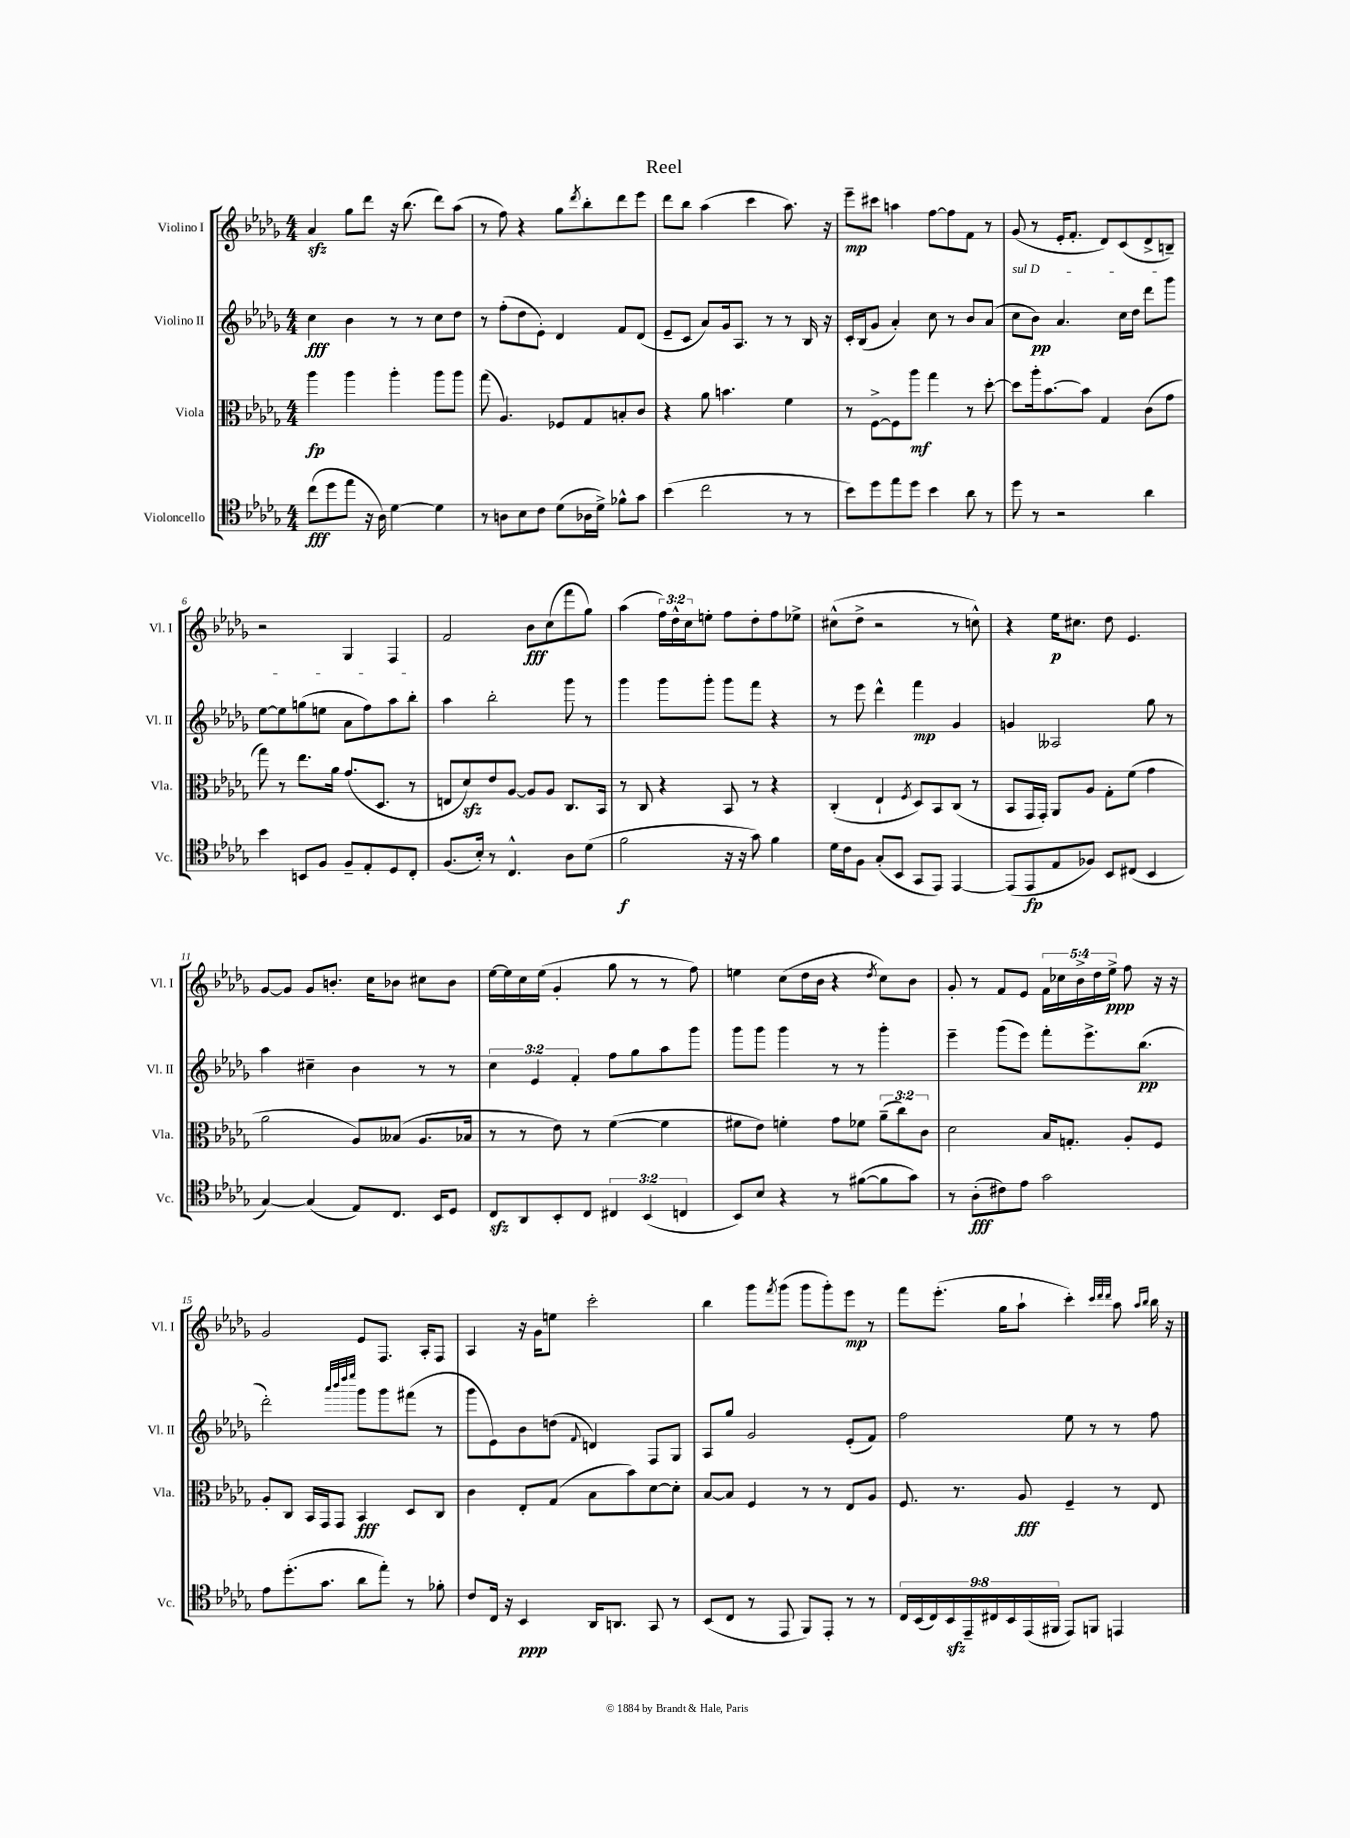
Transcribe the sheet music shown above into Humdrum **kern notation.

**kern	**kern	**kern	**kern
*staff4	*staff3	*staff2	*staff1
*clefC4	*clefC3	*clefG2	*clefG2
*k[b-e-a-d-g-]	*k[b-e-a-d-g-]	*k[b-e-a-d-g-]	*k[b-e-a-d-g-]
*M4/4	*M4/4	*M4/4	*M4/4
(8cc	4aa-	4cc	4a-
8dd-	.	.	.
8ee-	4aa-	4b-	8gg-
16r	.	.	8ddd-
16A-)	.	.	.
[4d-	4aa-'	8r	16r
.	.	.	(8.bb-
.	.	8r	.
4d-]	8aa-	8cc	8ddd-)
.	8aa-	8dd-	(8aa-
=	=	=	=
8r	(8gg-	8r	8r
8A	4.A-)	(8ff'	8ff)
8B-	.	8dd-	4r
8c	.	8e-')	.
(8d-	8F-	4d-	8gg-
.	.	.	8qddd-
16A-	8G-	.	8bb-'
16d-^)	.	.	.
8f-^^	8B'	8f	8ddd-
8g-	8c	(8d-	8eee-
=	=	=	=
(4b-	4r	8e-~	8ddd-
.	.	8c	8bb-
2cc	8a-	8a-)	(4aa-
.	4.b	16g-	.
.	.	8.A-	.
.	.	.	4ccc
.	.	8r	.
8r	4f	8r	8.aa-)
8r	.	16B-	.
.	.	16r	16r
=	=	=	=
8b-)	8r	16c'	8eee-~
.	.	(16B-	.
8dd-	[8F^	8g-	8ccc#
8ee-	8F]	4a-')	4aa
8dd-	8aa-	.	.
4b-	4gg-	8cc	[8ff
.	.	8r	8ff]
8a-	8r	8b-	8f
8r	[8dd-'	(8a-	8r
=	=	=	=
8dd-	8dd-]	8cc	(8g-
8r	16aa-'	8b-)	8r
.	[8.b-	.	.
2r	.	4.a-	16e-'
.	.	.	8.f'
.	8b-]	.	.
.	4G-	.	8d-)
.	.	16cc	(8c
.	.	16dd-	.
4a-	(8c	8ddd-	8d-^
.	8g-	8ggg-	8B~)
=	=	=	=
4b-	8gg-)	[8ee-	2r
.	8r	8ee-]	.
8BB	8.ee-	(8gg	.
8F	.	8ee	.
.	16a-	.	.
8F~	(8.g-	8a-	4G-
8E-'	.	8ff)	.
.	8.D-	.	.
8D-	.	8aa-	4F
8C'	8r	8bb-'	.
=	=	=	=
(8.F	8E	4aa-	2f
.	8d-)	.	.
16B-')	.	.	.
8r	8e-	2bb-'	.
4.C^^	[8A-	.	.
.	8A-]	.	8b-
.	8A-	.	(8cc
8A-	8.C	8ggg-	8fff
(8d-	.	8r	8gg-)
.	16BB-	.	.
=	=	=	=
2f	8r	4ggg-	(4aa-
.	8C	.	.
.	4r	8ggg-	24ff)
.	.	.	24dd-^^
.	.	.	24cc
.	.	8ggg-'	8ee'
16r	8BB-	8ggg-	8ff
16r	.	.	.
8g-)	8r	8fff	8dd-'
4f	4r	4r	8ff
.	.	.	8ee-^
=	=	=	=
16d-	(4C'	8r	(8cc#^^
16c	.	.	.
8F	.	8eee-	8dd-^
(8G-'	4E-`	4ddd-^^	2r
8BB-	.	.	.
.	8qF	.	.
8GG-	8D-)	4fff	.
8EE-)	8BB-	.	.
[4EE-	(8C	4g-	8r
.	8r	.	8cc^^)
=	=	=	=
(8EE-]	8BB-	4g	4r
8EE-	16GG-	.	.
.	16GG-')	.	.
8E-	8AA-	2A--	16ee-
.	.	.	8.cc#
8F-)	8A-	.	.
8BB-	8G-'	.	8dd-
(8C#	(8f	.	4.e-
4BB-	4g-	8gg-	.
.	.	8r	.
=	=	=	=
[4G-)	2a-	4aa-	[8g-
.	.	.	8g-]
(4G-]	.	4cc#~	8g-
.	.	.	8.b'
8E-)	8A-)	4b-	.
.	.	.	16cc
8.C	(8B--	.	8b-
.	8.A-	8r	8cc#
16BB-	.	.	.
8D-	.	8r	8b-
.	16B-	.	.
=	=	=	=
8C	8r	6cc	[16ee-
.	.	.	16ee-]
8AA-	8r	.	16cc
.	.	6e-	.
.	.	.	(16ee-
8BB-'	8e-)	.	4g-'
.	.	6f'	.
8C	8r	.	.
6C#	([4f	8ff	8gg-
.	.	8gg-	8r
(6BB-	.	.	.
.	4f]	8aa-	8r
6C	.	.	.
.	.	8ggg-	8ff)
=	=	=	=
8BB-)	8f#	8ggg-	4ee
8B-	8e-)	8ggg-	.
4r	4f'	4ggg-	(8cc
.	.	.	16dd-
.	.	.	16b-
8r	8g-	8r	4r
([8f#	8f-	8r	.
.	.	.	8qdd-
8f#]	(12a-~	4ggg-'	8cc)
.	12cc)	.	.
8g-)	.	.	8b-
.	12c	.	.
=	=	=	=
8r	2d-	4eee-~	8g-'
(8A-'	.	.	8r
8c#)	.	(8ggg-	8f
8e-	.	8eee-)	8e-
2g-	16B-	8fff'	20f
.	.	.	20cc-
.	8.G'	.	.
.	.	.	20b-^
.	.	8.eee-^	.
.	.	.	20dd-
.	.	.	20ee-^
.	8A-'	.	8ff
.	.	(8.bb-	.
.	8F	.	16r
.	.	.	16r
=	=	=	=
8e-	8A-'	2ddd-')	2g-
(8.dd-'	8C	.	.
.	16BB-	.	.
8.g-	16GG-	.	.
.	8GG-	.	.
.	.	32qqaaa-	.
.	.	32qqbbb-	.
.	.	32qqdddd-	.
.	.	32qqeeee-	.
8a-	4BB-	8ggg-	8e-
8ee-')	.	8ggg-	8.F
8r	8D-	(8fff#	.
.	.	.	16A-'
8f-'	8C	8r	8F
=	=	=	=
8c	4c	8ggg-	4A-
16C	.	8e-)	.
16r	.	.	.
4BB-	8E-'	8b-	16r
.	.	.	16g-
.	(8G-	(8dd	8ee
.	.	8qqf	.
16AA-	8B-	4d)	2ccc'
8.AA	.	.	.
.	8b-)	.	.
8GG-	[8d-	8F	.
8r	8d-']	8G-	.
=	=	=	=
(8BB-	[8B-	8A-	4bb-
8C	8B-]	8gg-	.
8r	4F	2g-	8ggg-
.	.	.	8qfff
8EE-	.	.	(8ggg-
8FF)	8r	.	8ggg-
8EE-'	8r	.	8ggg-')
8r	8E-	(8e-'	8eee-
8r	8A-	8f)	8r
=	=	=	=
18C	8.F	2ff	8fff
(18BB-	.	.	.
18C)	.	.	.
.	.	.	(8.eee-'
18BB-	.	.	.
.	8.r	.	.
18EE-~	.	.	.
18C#	.	.	.
.	.	.	16gg-
18BB-	.	.	.
.	8A-	.	8aa-`
(18EE-	.	.	.
18FF#	.	.	.
8EE-)	4F~	8ee-	4ccc')
8FF	.	8r	.
.	.	.	32qqccc
.	.	.	32qqddd-
.	.	.	32qqddd-
4EE	8r	8r	8aa-
.	.	.	16qqaa-
.	.	.	16qqbb-
.	8E-	8ff	16bb-
.	.	.	16r
==	==	==	==
*-	*-	*-	*-
